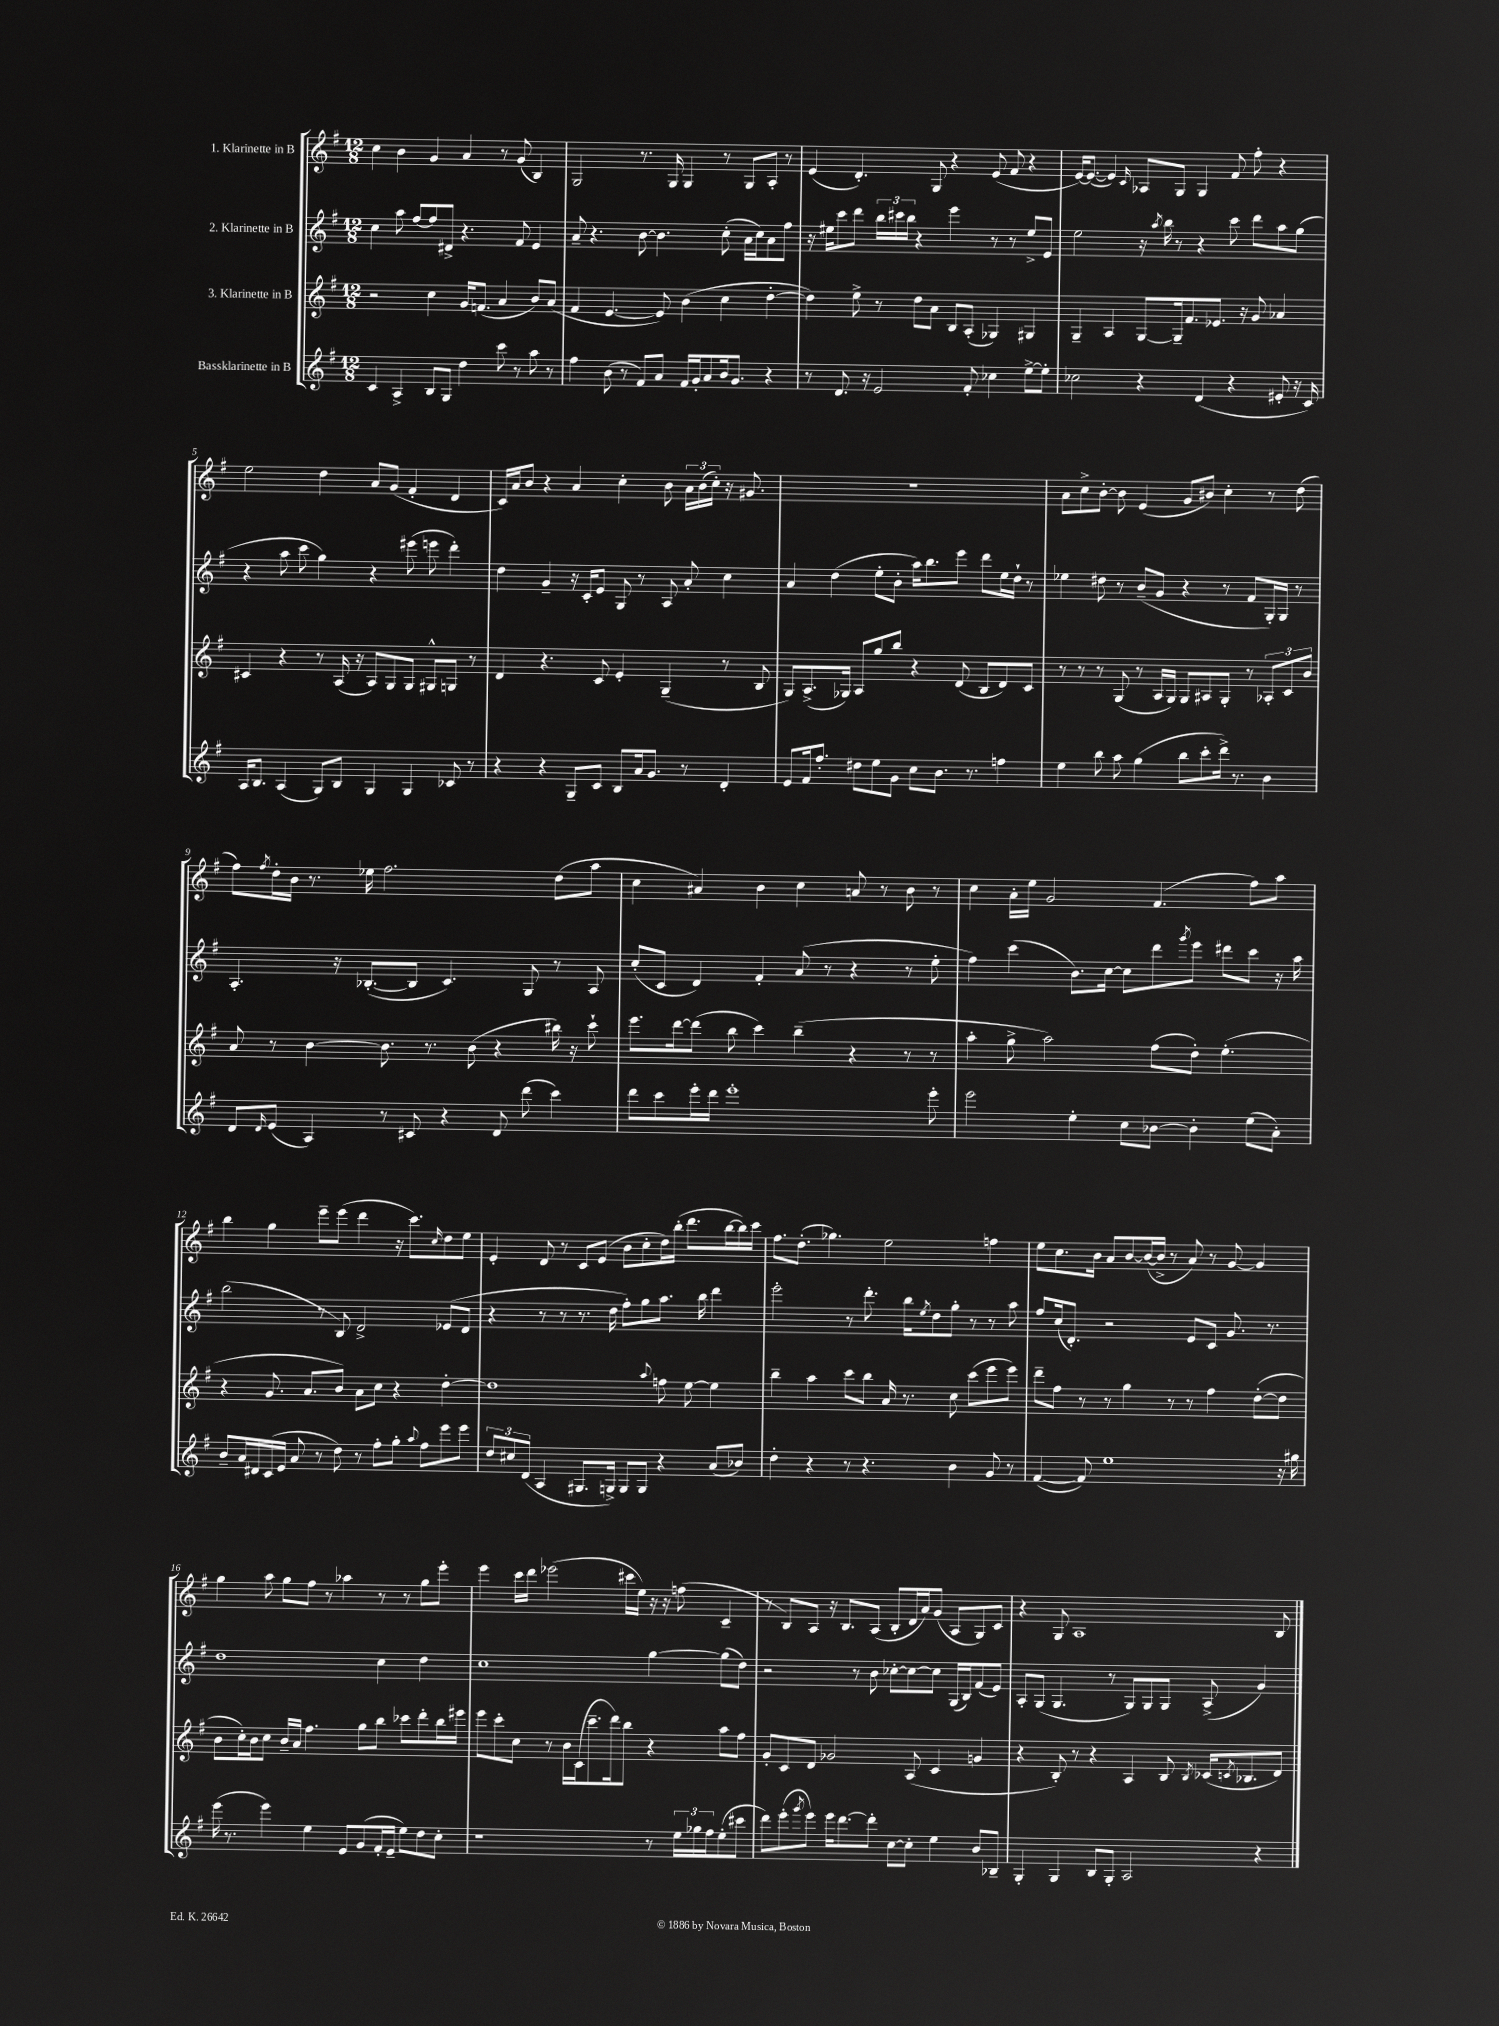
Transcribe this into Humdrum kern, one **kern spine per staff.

**kern	**kern	**kern	**kern
*staff4	*staff3	*staff2	*staff1
*clefG2	*clefG2	*clefG2	*clefG2
*k[f#]	*k[f#]	*k[f#]	*k[f#]
*M12/8	*M12/8	*M12/8	*M12/8
4c	2r	4cc	4cc
4A^	.	8aa	4b
.	.	[8ff#	.
8B	4cc	8ff#]	4g
8G	.	8d#^	.
4dd	16g	4.r	4a
.	(8.f	.	.
8ccc	4a	.	8r
8r	.	8f#	(8g
8aa	8b)	4e	4B)
8r	(8a	.	.
=	=	=	=
4ff#	4f#	8a~	2G
.	.	4.r	.
(8b	[4.e	.	.
8r	.	.	.
8f#)	.	[8b	8.r
8a	8e])	4.b]	.
.	.	.	16G
16f#	(4b	.	4G
16g'	.	.	.
8a	.	.	.
16b	4cc	(8cc'	8r
8.g	.	.	.
.	.	16a	8G
.	.	16cc)	.
4r	[4dd'	8a	8A'
.	.	8ff#	8r
=	=	=	=
8r	4dd])	16r	(4e
.	.	16ee#	.
8.d	.	8ccc	.
.	8ee^	8ddd	4.d')
16r	.	.	.
2e	8r	24bb	.
.	.	24ccc#	.
.	.	24bb	.
.	8dd	4r	.
.	8a	.	8G
.	8B	4eee	4r
8f#'	(8A'	.	.
4cc-	4G-)	8r	(8e
.	.	8r	8f#
[8ee^	4G#	8ee#^	4r
8ee']	.	8e	.
=	=	=	=
2cc-	4G~	2ee	[16e)
.	.	.	(8.e_
.	4A	.	4e])
.	.	.	16qqc
4r	[8G	16r	8A-
.	.	8qaa	.
.	.	16bb	.
.	16G~]	8r	8G
.	8.f#	.	.
(4d	.	4r	4G
.	8.e-	.	.
4r	.	8ccc	8f#
.	16r	.	.
.	8g	8ddd	8ff#'
8e#'	4a-	8aa	4r
16r	.	(8gg	.
16c)	.	.	.
=	=	=	=
16A	4c#	4r	2ee
8.B	.	.	.
(4A	4r	8aa	.
.	.	8ccc	.
8G)	8r	4gg)	4dd
8B	(16A	.	.
.	16r	.	.
4G	8A)	4r	8a
.	8G	.	(8g
4G	8G	(8eee#	4f#'
.	8G#^^	8eee	.
8c-	8G	4ddd')	4d
8r	8r	.	.
=	=	=	=
4r	4d	4dd	16c)
.	.	.	16a
.	.	.	8b
4r	4.r	4g~	4r
8G~	.	16r	4a
.	.	16c'	.
8c	8c	8e	.
8B	4e'	8G	4cc'
16a	.	8r	.
8.g	.	.	.
.	(4G~	8A	8b
8r	.	8a'	24a
.	.	.	(24b
.	.	.	24cc')
4d'	8r	4cc	16r
.	.	.	8.g#
.	8B	.	.
=	=	=	=
8e	8G)	4a	1.r
16f#	(8.A^	.	.
8.ff#'	.	.	.
.	.	(4dd	.
.	16G-)	.	.
8dd#	8A	.	.
8ee	8gg	8ee'	.
8g	8bb	8b'	.
8cc	4r	16aa)	.
.	.	8.bb	.
8.b	.	.	.
.	(8d	8eee	.
8.r	.	.	.
.	8B	8ddd	.
4ff	8d)	16ee	.
.	.	16dd`	.
.	8c	8r	.
=	=	=	=
4ee	8r	4ee-	8a
.	8r	.	8cc^
8bb	8r	8dd#	[8b'
8aa	(8G	8r	8b]
(4gg	8r	(8b~	(4e
.	16A	8g	.
.	16G)	.	.
8bb	8G	4r	8g
8ccc'	8A#	.	8b#)
16ddd^)	8G'	8r	4cc'
8.r	.	.	.
.	8r	8f#	.
4b	12A-'	16G')	8r
.	.	16G	.
.	12c	.	.
.	.	8r	(8dd
.	12b	.	.
=	=	=	=
8d	8a	4.A'	8ff#)
16qqd	.	.	8qff#
(8e	8r	.	16dd'
.	.	.	16b
4A)	[4b	.	8.r
.	.	16r	.
.	.	([8.B-'	16ee-
8r	8.b]	.	2.ff#
8c#	.	8B-]	.
.	8.r	.	.
4r	.	4.c)	.
.	(8b	.	.
8d	4r	.	.
(8ddd	.	8G	.
4ccc)	16bb#)	8r	(8dd
.	16r	.	.
.	8ccc`	8A	8aa
=	=	=	=
8ddd	8.eee	(8cc'	4cc
8ccc	.	8c	.
.	[16ddd	.	.
16eee'	(8ddd]	4d)	4a#)
16ddd	.	.	.
1eee'	8bb	.	.
.	4ccc)	4f#'	4b
.	(4bb~	(8a	4cc
.	.	8r	.
.	4r	4r	8a
.	.	.	8r
.	8r	8r	8b
8eee'	8r	8ee'	8r
=	=	=	=
2eee	4aa'	4ff#)	4cc
.	8gg^	(4ccc	16a'
.	.	.	16ee
.	2aa)	.	2g
4ee'	.	8.b)	.
.	.	[16cc	.
8cc	.	8cc]	.
[8b-	(8ff#	8ddd	(4.f#
.	.	8qggg	.
4b-']	8dd')	8eee	.
.	(4.ee'	8ddd#	.
(8ee	.	8ccc	8ff#)
8a')	.	16r	8aa
.	.	16aa	.
=	=	=	=
8b~	4r	(2bb	4bb
16a	.	.	.
16d#	.	.	.
(16c	8.g	.	4gg
16e	.	.	.
8a	.	.	.
.	8.a	.	.
8r	.	8r	8eee~
8dd)	8b)	8B)	(8eee
8r	8a	2d^	4ddd
8ff#'	8cc	.	.
8gg'	4r	.	16r
.	.	.	8.ccc)
8qqaa	.	.	.
8ff#	.	.	.
.	.	.	16qqcc
8eee	[4dd'	(8e-	8dd
8eee	.	8d	8ee
=	=	=	=
12dd	1dd]	4r	4e'
12cc#	.	.	.
(12d	.	.	.
4A	.	8r	8d
.	.	8r	8r
8.G#	.	8.r	8c
.	.	.	(8e
16G^)	.	16dd	.
8G	.	8ff#')	8b
8G	.	8gg	8cc'
.	8qqaa	.	.
4r	8ff	8.aa	16dd)
.	.	.	(16bb'
.	[8ee	.	8.ddd
.	.	16bb	.
(8a	4ee]	4ddd	.
.	.	.	[16bb
8b-)	.	.	16bb])
.	.	.	16ccc
=	=	=	=
4dd'	4bb~	2eee'	8.ff#
.	.	.	(8.dd'
4r	4aa	.	.
.	.	.	4.gg-)
8r	8ccc	8r	.
4.r	8bb	8.ddd'	.
.	16a	.	2ee
.	8.r	16bb	.
.	.	8qee	.
.	.	8dd	.
4b	8cc	8gg'	.
.	(8ccc	8r	.
8g	8eee	8r	4ff
8r	8eee)	8aa	.
=	=	=	=
([4f#	8ddd~	8ff#	8ee
.	8ff#	(16cc	8.cc
.	.	8.d')	.
8f#])	8r	.	.
.	.	.	16b
1ee	8r	2r	8a
.	4gg	.	[8b
.	.	.	(16b_
.	.	.	16b^]
.	8r	.	8r
.	8r	8e	8a)
.	4ff#	8c	8r
.	.	8.g	[8g
.	([8dd'	.	4g]
.	.	8.r	.
16r	8dd]	.	.
16gg#	.	.	.
=	=	=	=
(16eee	8b	1dd	4gg
8.r	.	.	.
.	16cc')	.	.
.	16b	.	.
4eee)	8cc	.	8aa
.	16b~	.	8gg
.	16a	.	.
4ee	4.ff#	.	8ff#
.	.	.	8r
8e	.	.	4aa-
(8g	8gg	.	.
16f#'	8bb	4cc	8r
16e~	.	.	.
8ee)	8ccc-	.	8r
8dd	8ddd'	4dd	8gg
8cc'	16bb	.	8eee'
.	16eee#	.	.
=	=	=	=
1r	8eee	1cc	4eee
.	8ccc'	.	.
.	8cc	.	16ccc
.	.	.	16ddd
.	8r	.	(2eee-
.	16b	.	.
.	(16c	.	.
.	8.ccc~	.	.
.	16ddd)	.	.
.	8bb	.	16ccc#
.	.	.	16ee)
8r	4r	[4gg	16r
.	.	.	16r
24ee	.	.	(8ff
24gg-	.	.	.
24ff#	.	.	.
(8ee'	8aa	(8gg]	4c~
8ccc#	8ff#	8dd)	.
=	=	=	=
8ddd)	8g'	2r	8r
(8eee'	8c	.	8B)
8qggg	.	.	.
8eee)	8d	.	8A
16eee	2g-	.	16r
[8.ddd	.	.	8.B
.	.	8r	.
8ddd']	.	8b	(8A
[8cc	.	[8cc-'	8B'
8cc']	(8A	8cc-_	16d
.	.	.	16a)
4ee	4c	8cc-]	(8g
.	.	(16G	8A
.	.	16B)	.
8b	4g	(8f#	8G)
8B-~	.	8e)	8c
=	=	=	=
4G'	4r	8A'	4r
.	.	(8G	.
4G	8B')	4.G	8G
.	8r	.	1A
8B	4r	.	.
8G'	.	8r	.
2A	4A	8G)	.
.	.	8G	.
.	8B	8G	.
.	8qB	.	.
.	(16c-	(8A^	.
.	8qc	.	.
.	8.B-	.	.
4r	.	4g)	.
.	8d)	.	8B
==	==	==	==
*-	*-	*-	*-
